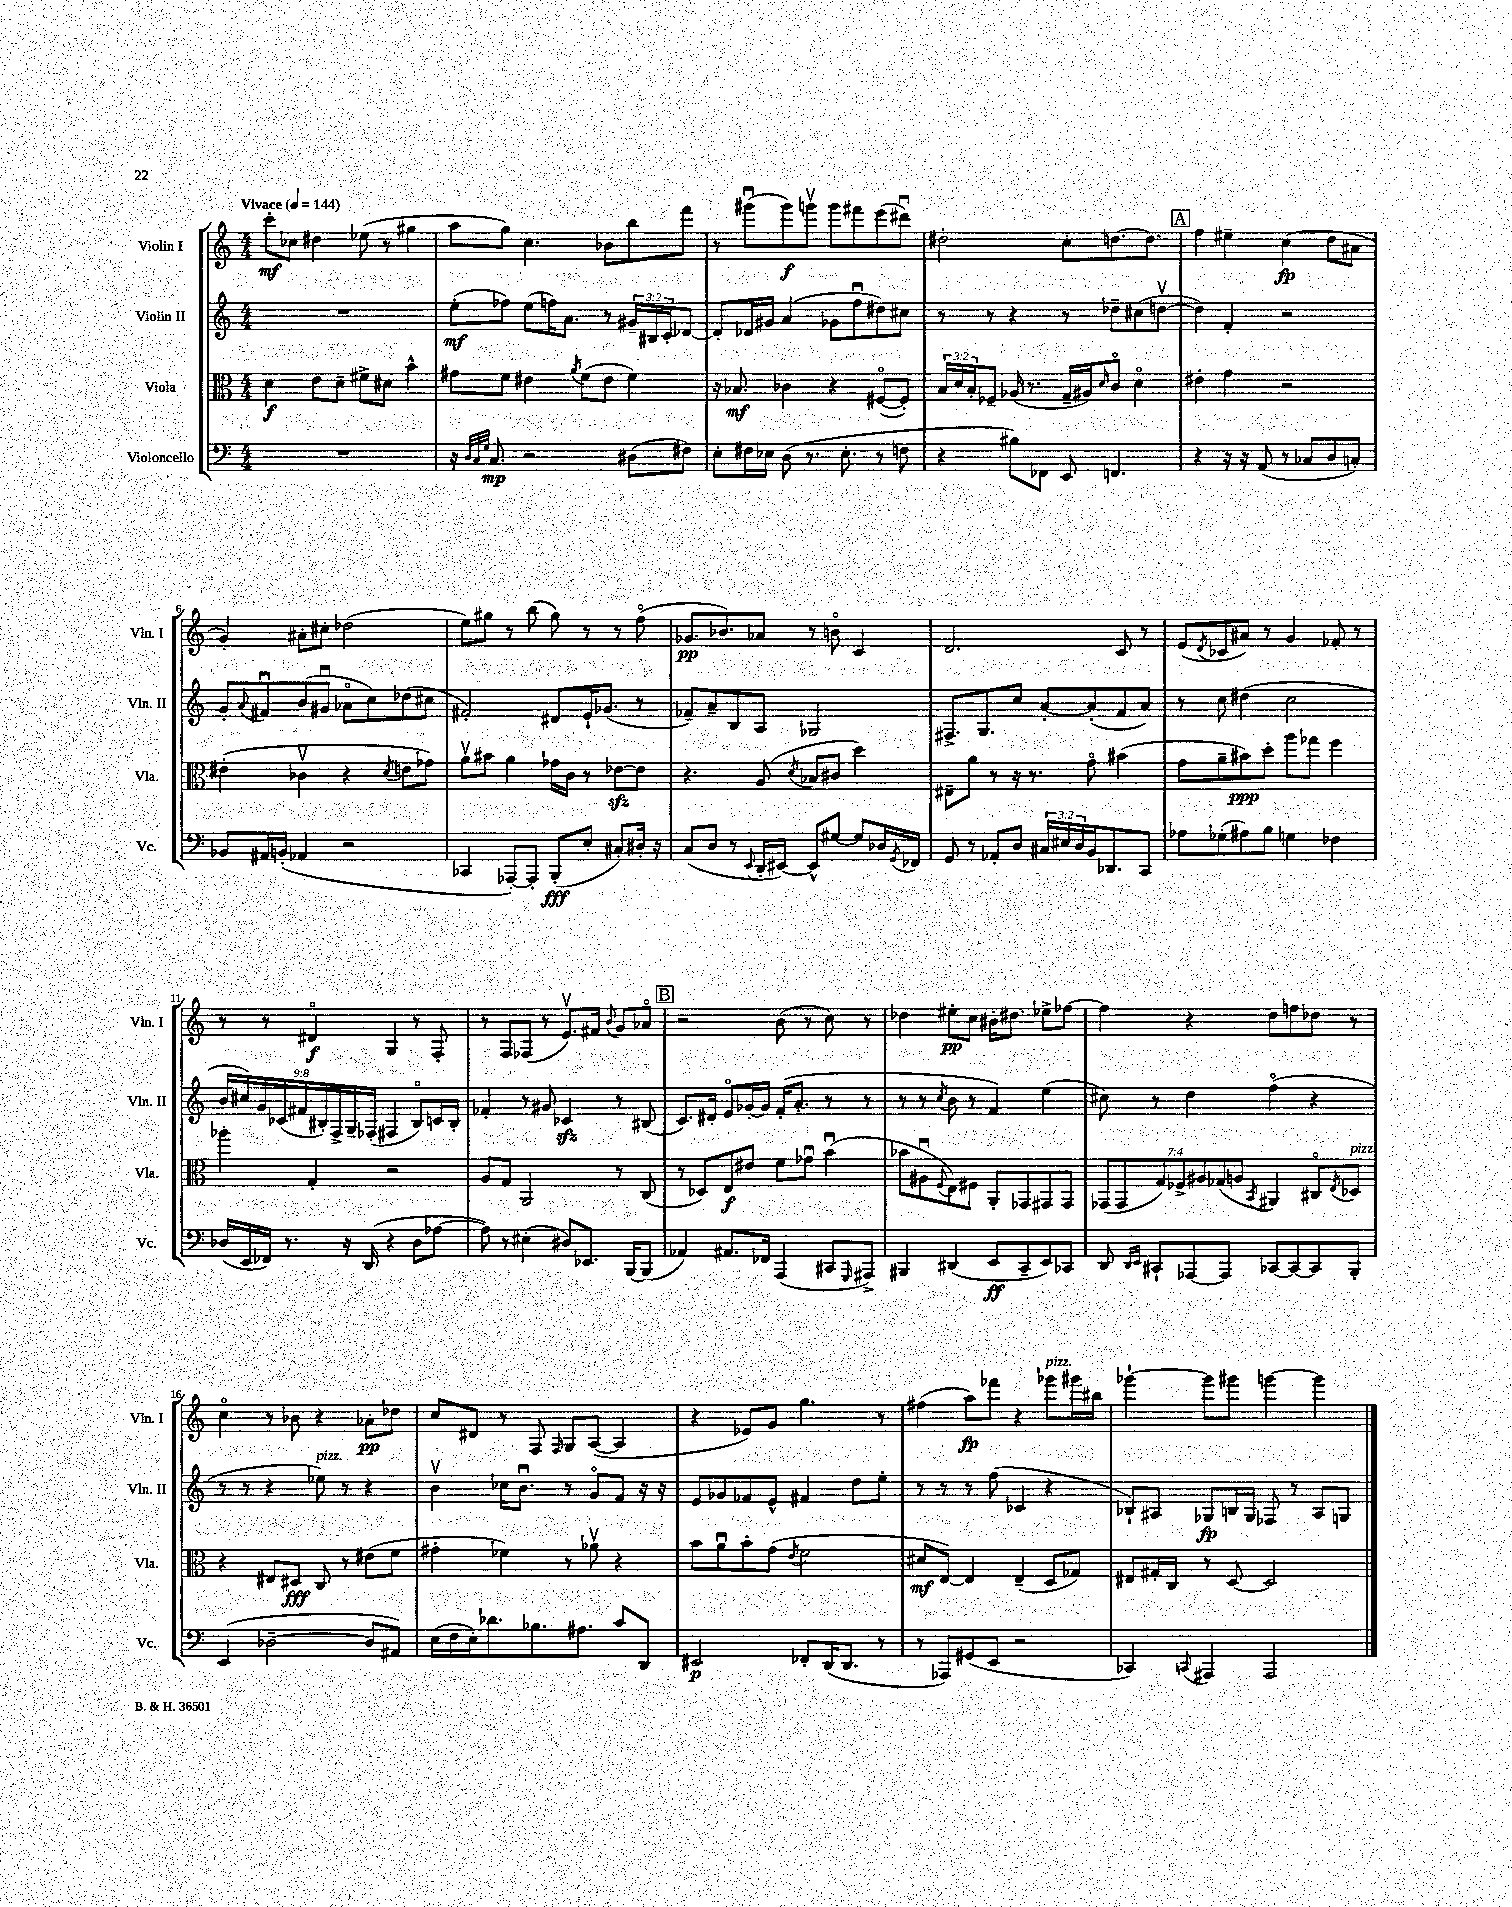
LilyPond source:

<<
\new StaffGroup <<
\new Staff = "s0" \with { instrumentName = "Violin I" shortInstrumentName = "Vln. I" } {
    \clef treble \key c \major \numericTimeSignature \time 4/4 \tempo "Vivace" 4 = 144
    c'''8-.\mf ces''8 dis''4 ees''8( r8 gis''4 |
    a''8 g''8) c''4. bes'8 b''8 f'''8 |
    r8 gis'''8\downbow( gis'''8\f) g'''8\upbow g'''8 fis'''8 e'''8( dis'''8\downbow) |
    dis''2-. c''8-. d''8.~ d''8. |
    \mark \markup { \box "A" } f''4 eis''4-- c''4\fp( d''8 ais'8 |
    g'4-.) ais'8-. cis''8-. des''2( |
    e''8) gis''8 r8 b''8( gis''8) r8 r8 f''8\flageolet( |
    ges'8.\pp bes'8.) aes'8 r8 b'8\flageolet c'4 |
    d'2. c'8 r8 |
    e'8( \acciaccatura { d'8 } ces'8 ais'8) r8 g'4 fes'8-. r8 |
    r8 r8 dis'4\flageolet\f g4 r8 f8-. |
    r8 f8 fes8( r8 e'8.\upbow) fis'16 \appoggiatura { b'8 } g'8 aes'8\flageolet |
    \mark \markup { \box "B" } r2 b'8( r8 c''8) r8 |
    des''4 eis''8-.\pp c''8 bis'16-. dis''8. ees''8-> fes''8~ |
    fes''4 r4 d''8 f''8 des''8 r8 |
    c''4\flageolet r8 bes'8 r4 aes'8-.\pp des''8 |
    c''8 dis'8 r8 f8 \grace { f16 } g8 a8~( a4 |
    r4 ees'8) g'8 g''4. r8 |
    fis''4( a''8\fp) fes'''8 r4 ges'''8^\markup { \italic "pizz." } gis'''16 bis''16 |
    ges'''4~-! ges'''8 gis'''8 g'''4~ g'''4 \bar "|." |
}
\new Staff = "s1" \with { instrumentName = "Violin II" shortInstrumentName = "Vln. II" } {
    \clef treble \key c \major \numericTimeSignature \time 4/4 \override Staff.TupletNumber.text = #tuplet-number::calc-fraction-text
    R1 |
    e''8-.\mf( fes''8) e''8( f''16) a'8. r8 \tuplet 3/2 { gis'16-- bis16 c'16-. } des'8~ |
    des'8-. des'16 gis'16 a'4( ges'8 f''8\downbow dis''8) cis''8 |
    r8 r8 r4 r8 des''8-- cis''8( d''8~\upbow |
    \mark \markup { \box "A" } d''4) f'4-. r2 |
    g'8-. \appoggiatura { a'8 } fis'8\downbow b'8( gis'8\downbow aes'8\flageolet c''8) des''8( cis''8 |
    fis'2-.) dis'8 e'16-! ges'8.( r8 |
    fes'8--) a'8-- b8 a8 ges2 |
    fis8.-> g8. c''8 a'8~-. a'8-.( f'8 a'8) |
    r8 c''8 dis''4( c''2 |
    \tuplet 9/8 { b'16 cis''16) g'16 ces'16( fis'16 bis16-.) f16-> g16-- fes16-.( } fis4 bis8\flageolet) c'16 bis16-. |
    fes'4-. r8 gis'8 ces'4\sfz r8 bis8( |
    \mark \markup { \box "B" } c'8.) dis'16-. e'8\flageolet ges'16~-. ges'16 f'16-.( a'8.-. r8 r8 |
    r8 r8 \acciaccatura { c''8 } b'8 r8 f'4) e''4( |
    cis''8) r8 d''4 f''4\flageolet( r4 |
    r8 r8 r4 ees''8^\markup { \italic "pizz." }) r8 r4 |
    b'4\upbow ces''16 b'8.\downbow r8 g'8\flageolet f'8 r16 r16 |
    e'8 ges'8 fes'8 e'8-^ fis'4 d''8 e''8-. |
    r8 r8 r8 f''8( ces'4 r4 |
    bes8-!) ais8 ges8\fp b16 ges16 fes8 r8 ais8 g8 \bar "|." |
}
\new Staff = "s2" \with { instrumentName = "Viola" shortInstrumentName = "Vla." } {
    \clef alto \key c \major \numericTimeSignature \time 4/4 \override Staff.TupletNumber.text = #tuplet-number::calc-fraction-text
    d'4\f e'8 d'8-- fis'8-> dis'8 b'4-^ |
    gis'8 f'8 eis'4 \acciaccatura { a'8 } f'8( eis'8 f'4) |
    r16 bes8.\mf ces'4 r4 fis8~\flageolet( fis8-.) |
    \tuplet 3/2 { b16 d'16 b16-. } fes8-- aes16( r8. g16-- ais16) \grace { d'16 } c'8\flageolet d'4\flageolet |
    \mark \markup { \box "A" } eis'4-. g'4 r2 |
    eis'4-.( ces'4\upbow r4 \acciaccatura { d'8 } e'8 ges'8) |
    a'8\upbow bis'8 a'4 ges'16 c'16 r8 ees'8~\sfz ees'8 |
    r4. a8( \acciaccatura { d'8 } bes8 cis'8 d''4) |
    eis8-- a'8 r8 r16 r8. g'8\flageolet bis'4( |
    g'8 a'8-- bis'8\ppp) d''8-. a''8 ges''8 f''4 |
    aes''4-. g4-. r2 |
    a8 g8 a,2 r8 c8( |
    \mark \markup { \box "B" } r8 des8) e8\f eis'8 f'8 ges'8\downbow b'4\downbow( |
    bes'8 ais8\downbow \appoggiatura { f8 } e8) fis8 a,8-. ges,8 gis,8 gis,8 |
    \tuplet 7/4 { ges,8( ges,8 g8) fes8-> ais8 ges8( a8 } \acciaccatura { b,8 } ais,4) cis8\flageolet \acciaccatura { e8 } des8^\markup { \italic "pizz." } |
    r4 eis8 dis8\fff c8 r8 eis'8( f'8 |
    gis'4-. fes'4) r8 aes'8\upbow r4 |
    b'8 a'8\downbow b'8-. g'8( \acciaccatura { e'8 } f'2 |
    dis'8\mf e8~) e4 e4--( d8 ges8) |
    eis8 gis16-. c16 r8 d8~ d2 \bar "|." |
}
\new Staff = "s3" \with { instrumentName = "Violoncello" shortInstrumentName = "Vc." } {
    \clef bass \key c \major \numericTimeSignature \time 4/4 \override Staff.TupletNumber.text = #tuplet-number::calc-fraction-text
    R1 |
    r16 \grace { d32 c32 g32 } c8.\mp r2 dis8( fis8) |
    e8-. fis16 ees16 d8( r8. ees8.-. r8 f8 |
    r4 bis8) fes,8 e,8 f,4. |
    \mark \markup { \box "A" } r4 r16 r16 a,8( r8 ces8 d8 c8-.) |
    bes,8 ais,16 b,16-.( aes,4 r2 |
    ces,4 aes,,8~-.) aes,,8-. b,,8-.\fff( e8-. cis8-.) dis16-. r16 |
    c8( d8 r8 \appoggiatura { e,8 } d,16-. eis,16~) eis,8-^ gis8~ gis8 des16 \acciaccatura { g,8 } fes,16 |
    g,8 r8 aes,8-. d8 \tuplet 3/2 { cis16 eis16 d16 } b,16 des,8. c,8 |
    aes8 ges8-.( ais8) b8 g4 fes4 |
    des16( e,16 fes,16) r8. r16 d,16( r4 des8 aes8~ |
    aes8) r8 eis4-.( dis8) ees,8. b,,16~ b,,8( |
    \mark \markup { \box "B" } aes,4) ais,8. fes,16 a,,4( cis,8 \grace { g,,16 } ais,,8->) |
    bis,,4 dis,4( e,8\ff c,8-- e,8) ces,8 |
    d,8 \grace { d,16 e,16 } cis,8-! aes,,8~ aes,,8 ces,8~ ces,8~ ces,8 b,,8-. |
    e,4( des2~-- des8 ais,8) |
    e16( f16 e16-.) des'8. bes8. ais8. c'8 d,8 |
    eis,2\p fes,8-. d,16( d,8. r8 |
    r8 aes,,8) gis,8( e,8 r2 |
    ces,4) \appoggiatura { c,8 } ais,,4 ais,,2 \bar "|." |
}
>>
>>
